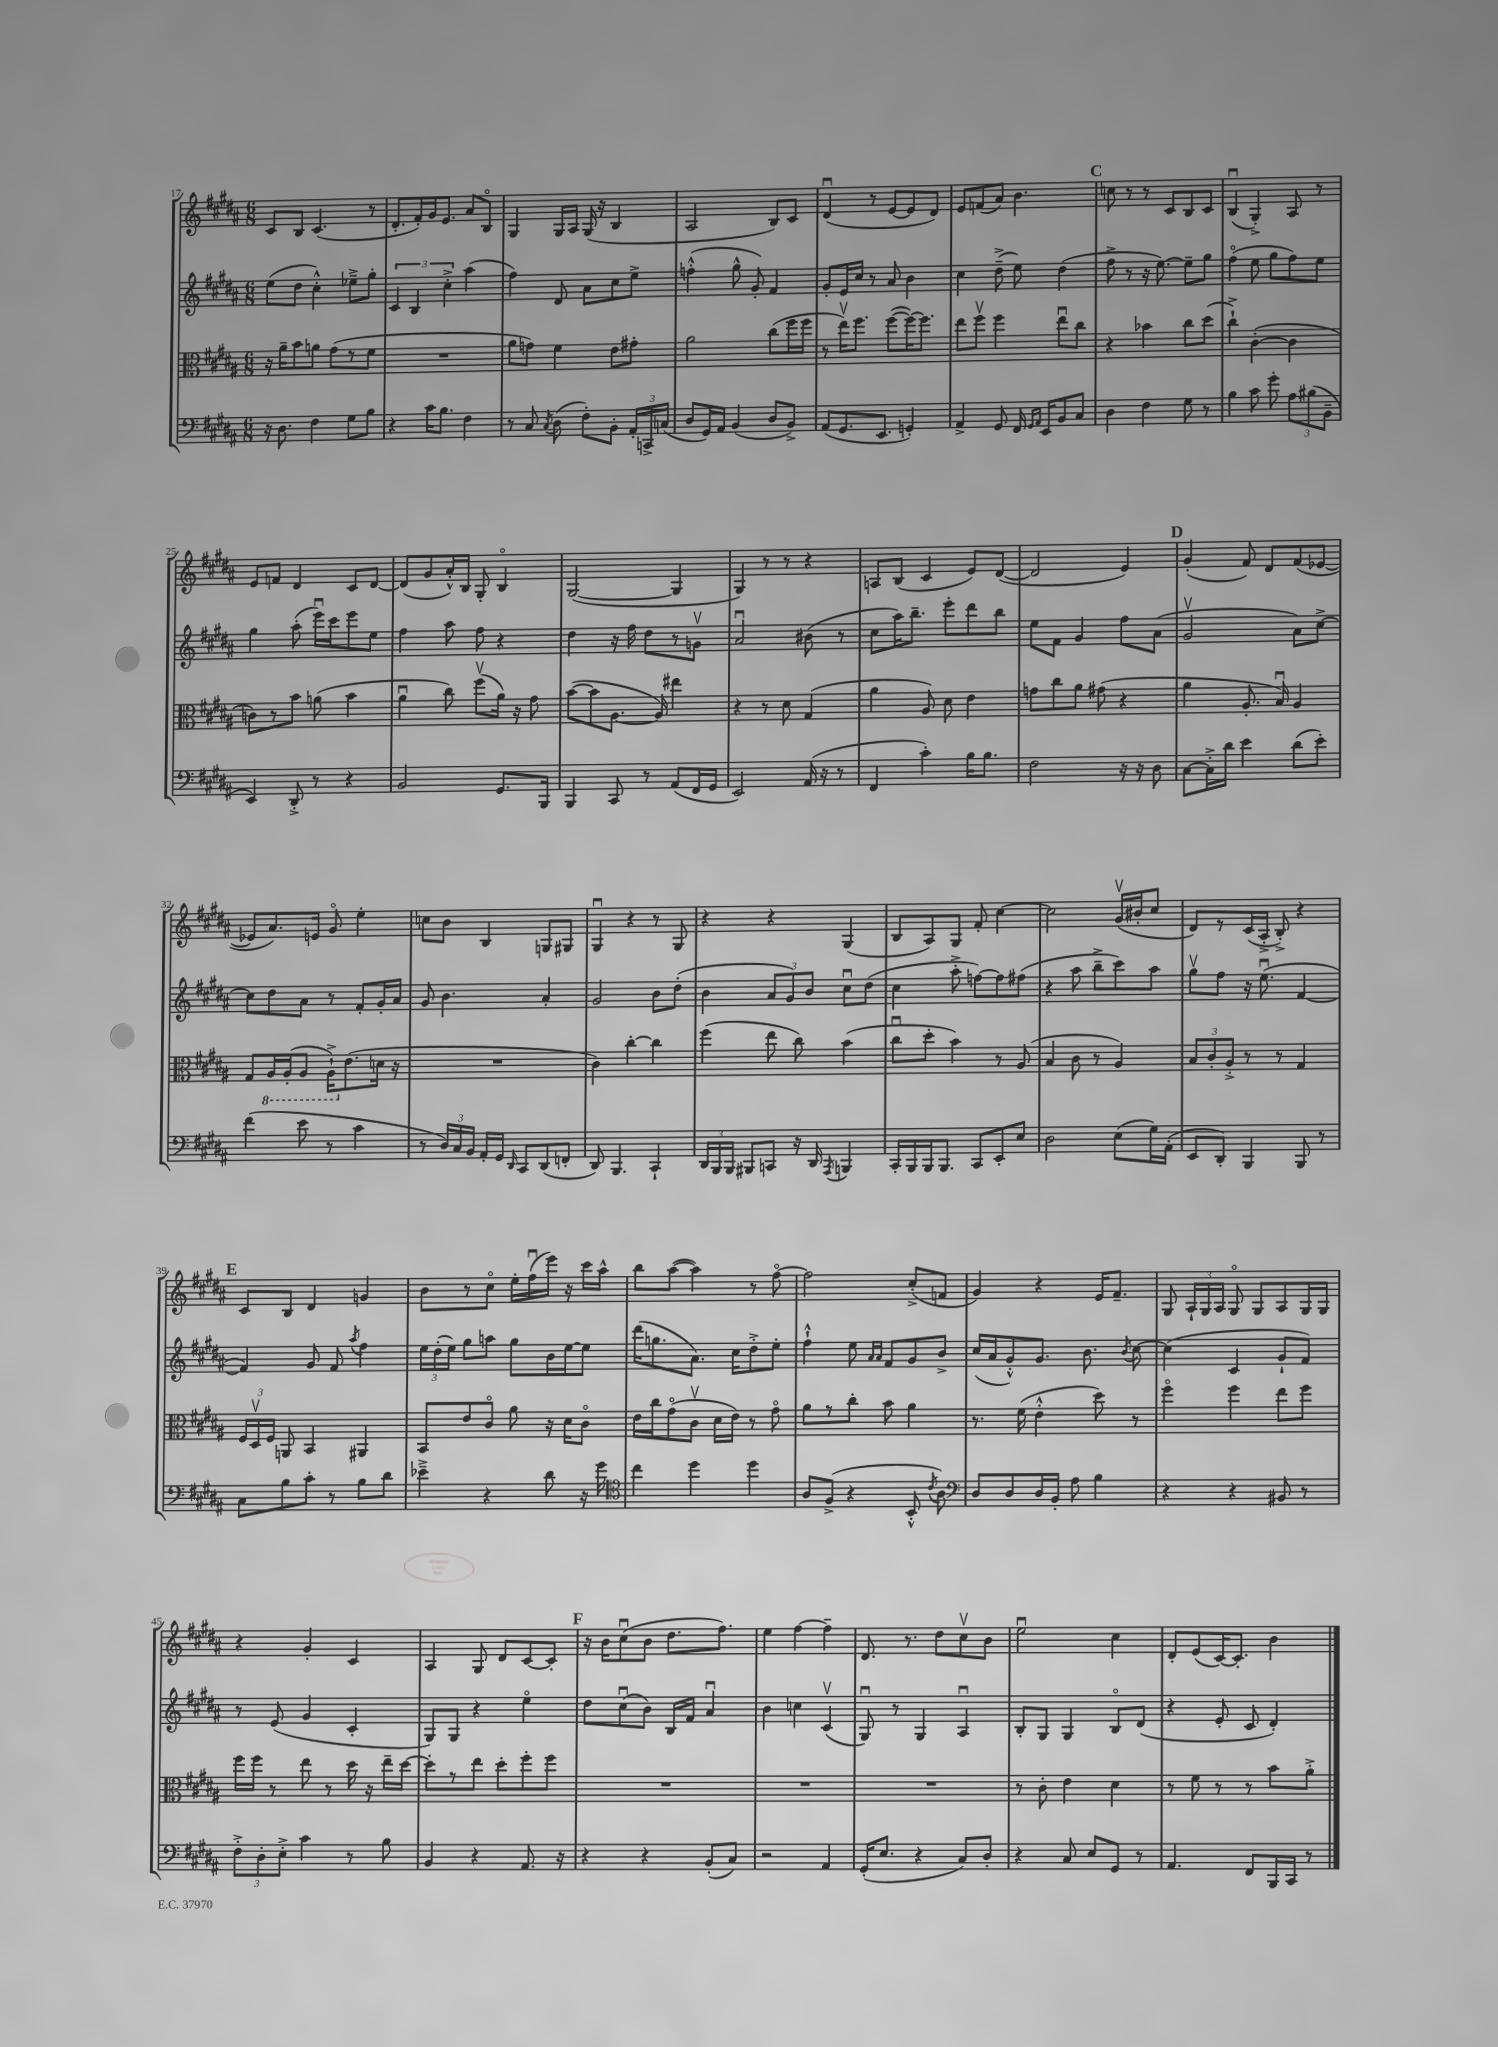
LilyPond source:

<<
\new StaffGroup <<
\new Staff = "s0" {
    \clef treble \key b \major \numericTimeSignature \time 6/8
    \autoBeamOff cis'8[ b8] cis'4.( r8 |
    dis'8.[-. fis'16-.) gis'16 e'8.] ais'8[ b8]\flageolet |
    gis4 gis16[ ais16] gis16( r16 b4 |
    ais2 b8[) cis'8] |
    dis'4\downbow( r8 e'8[~ e'8 dis'8]) |
    e'8[ f'8( ais'8]) b'4. |
    \mark \markup { \bold "C" } c''8 r8 r8 cis'8[ b8 cis'8] |
    b4\downbow( gis4-.->) ais8 r8 |
    e'8[ f'8] dis'4 cis'8[ dis'8]~ |
    dis'8[( gis'8 ais'16-.-^) b16] gis8-. b4\flageolet |
    gis2~( gis4 |
    gis4) r8 r8 r4 |
    a8[ b8]( cis'4 e'8[) dis'8]~( |
    dis'2 e'4) |
    \mark \markup { \bold "D" } gis'4-.( fis'8) dis'8[ fis'8( ees'8]~ |
    ees'8[ ais'8.) e'16] gis'8\flageolet e''4-. |
    c''8[ b'8] b4 g8[ gis8] |
    gis4\downbow r4 r8 gis8 |
    r4 r4 gis4( |
    b8[ ais8) gis8] fis'8-. cis''4~ |
    cis''2 gis'16[\upbow( bis'16-. cis''8] |
    dis'8[) r8 cis'16( ais16]-.-> b8-.->) r4 |
    \mark \markup { \bold "E" } cis'8[ b8] dis'4 g'4 |
    b'8[ r8 cis''8]\flageolet e''16[-. fis''16\downbow( e'''16]) r16 cis'''16[ ais''16]-^ |
    b''8[ ais''8]~( ais''4) r8 fis''8~\flageolet |
    fis''2 cis''8[-.->( f'8] |
    gis'4) r4 e'16[ fis'8.]-- |
    gis8 \tuplet 3/2 { ais16[-! gis16 ais16] } gis8\flageolet gis8[ ais8 gis16 gis16] |
    r4 gis'4-. cis'4 |
    ais4 gis8 dis'8[ cis'8~ cis'8]-. |
    \mark \markup { \bold "F" } r16 b'16[ cis''8\downbow( b'8] dis''8.[ fis''8.]) |
    e''4 fis''4~ fis''4-- |
    dis'8. r8. dis''8[ cis''8\upbow b'8] |
    e''2\downbow cis''4 |
    dis'8[-. e'8( cis'16~) cis'8.]-. b'4 \bar "|." |
}
\new Staff = "s1" {
    \clef treble \key b \major \numericTimeSignature \time 6/8
    \autoBeamOff e''8[( dis''8] cis''4-.-^) ees''8[---> gis''8]-. |
    \tuplet 3/2 { cis'4 b4 cis''4-.-> } ais''4( |
    fis''4) dis'8 ais'8[ cis''8 e''8]-> |
    f''4-.-^( gis''8-^ gis'8-.) fis'4 |
    gis'8[-. e'16 cis''16] r8 ais'8 b'4 |
    cis''4 dis''8--->( e''8) dis''4( |
    \mark \markup { \bold "C" } fis''8-> r8 r16 e''8.~) e''8[-- gis''8] |
    fis''4\flageolet( e''8 gis''8[ fis''8) e''8] |
    gis''4 ais''8-.( e'''16[\downbow) cis'''16 e'''8 e''8] |
    fis''4 ais''8 fis''8 r4 |
    dis''4 r16 fis''16 dis''8[ r8 g'8]\upbow |
    ais'2\downbow bis'8( r8 |
    cis''8[ ais''16) b''8.]-- e'''8[-. dis'''8 b''8] |
    e''8[ fis'8] gis'4 fis''8[ ais'8]( |
    \mark \markup { \bold "D" } gis'2\upbow ais'8[) cis''8]~-> |
    cis''8[ dis''8 ais'8] r8 fis'8[-. gis'16-. ais'16] |
    gis'8 b'4. ais'4-. |
    gis'2 b'8[ dis''8]-.( |
    b'4 \tuplet 3/2 { ais'8[ gis'8) b'8] } cis''8[\downbow dis''8]( |
    cis''4 ais''8-.-> f''8[~) f''8 fis''8]( |
    r4 ais''8 b''8[---> cis'''8) ais''8] |
    gis''8[\upbow fis''8] r16 e''8.\downbow( fis'4~ |
    \mark \markup { \bold "E" } fis'4) gis'8 fis'8 \acciaccatura { ais''8 } fis''4 |
    \tuplet 3/2 { e''16[ dis''16-.( e''16]) } gis''8[ a''8] gis''8[ b'16 e''16~ e''8] |
    dis'''16[( g''8. ais'8.]) cis''16[ dis''8-.-> e''8]-. |
    fis''4-!-^ e''8 \grace { ais'16[ ais'16] } fis'8[ gis'8 b'8]-> |
    cis''16[( ais'16 gis'8-.-^) gis'8.] b'8. \acciaccatura { b'8 } cis''8~ |
    cis''4( cis'4 gis'8[-! fis'8]) |
    r8 e'8( gis'4 cis'4-. |
    gis8[) gis8] r4 e''4\flageolet |
    \mark \markup { \bold "F" } dis''8[ cis''8\downbow( b'8]) b16[ fis'16] ais'4\downbow |
    b'4 c''4 cis'4\upbow( |
    gis8\downbow) r8 gis4 ais4\downbow |
    b8[-. gis8] gis4 b8[\flageolet dis'8]( |
    r4 e'8-. cis'8 dis'4-.) \bar "|." |
}
\new Staff = "s2" {
    \clef alto \key b \major \numericTimeSignature \time 6/8
    \autoBeamOff r16 ais'16[-- b'8 a'8] gis'8[( r8 fis'8] |
    R2. |
    ais'8[ g'8]) fis'4 e'8[ gis'8]-. |
    ais'2 cis''8[( fis''16 fis''16] |
    r8 e''16[\upbow) fis''8.] fis''8[~( fis''16~) fis''8.] |
    e''8[ fis''8]\upbow fis''4 e''8[\downbow cis''8] |
    \mark \markup { \bold "C" } r4 bes'4 cis''8[ dis''8]( |
    cis''4-!->) cis'4~-.( cis'4 |
    c'8[) r8 b'8] a'8( b'4 |
    ais'4\downbow cis''8) fis''8[\upbow( ais'16]) r16 gis'8 |
    b'8[~( b'8 ais8.]~ ais16) eis''4 |
    r4 r8 dis'8 gis4( |
    ais'4 ais8) dis'8 e'4 |
    g'8[ cis''8 ais'8] gis'8( r4 |
    \mark \markup { \bold "D" } ais'4 ais8.-. b16\downbow) ais4 |
    gis8[ \ottava #-1 ais,16 ais,16-.( ais,8] ais,16[-!->) \ottava #0 e'8.( d'16] r16 |
    R2. |
    cis'4) cis''4~-. cis''4 |
    fis''4( e''8 cis''8) b'4( |
    cis''8[\downbow dis''8]-. b'4) r8 ais8( |
    b4 cis'8 r8 ais4) |
    \tuplet 3/2 { b8[ cis'8-. ais8]-.-> } r8 r8 gis4 |
    \mark \markup { \bold "E" } \tuplet 3/2 { fis16[ dis16\upbow fis16] } a,8 b,4 ais,4 |
    b,8[ e'8 cis'8]\flageolet ais'8 r16 dis'16[ cis'8]\flageolet |
    e'16[ cis''16 gis'8\flageolet( cis'8]\upbow dis'16[ e'16]) r8 gis'8\flageolet |
    ais'8[ r8 cis''8]-. b'8 ais'4 |
    r8. fis'16( e'4-.-^ dis''8) r8 |
    fis''4\flageolet fis''4 e''8[ fis''8] |
    fis''16[ fis''16] r8 e''8 r8 dis''16 r16 e''16[-- dis''16]~ |
    dis''8[-. r8 e''8] dis''8[-. fis''8-. fis''8] |
    \mark \markup { \bold "F" } R2. |
    R2. |
    R2. |
    r8 cis'8-. e'4 dis'4 |
    r8 fis'8 r8 r8 b'8[ ais'8]-.-> \bar "|." |
}
\new Staff = "s3" {
    \clef bass \key b \major \numericTimeSignature \time 6/8
    \autoBeamOff r16 dis8. fis4 gis8[ b8] |
    r4 cis'16[ b8.] fis4 |
    r8 cis8 \acciaccatura { cis8 } dis8( fis8[-.) b,8]-. \tuplet 3/2 { ais,16[-. c,16-> c16]( } |
    dis8[ gis,16) ais,16] b,4( dis8[ b,8]->) |
    ais,8[( gis,8. e,8.] g,4-.) |
    ais,4-> gis,8 fis,16 \grace { gis,16[ ais,16] } e,16[ b,8 cis8] |
    \mark \markup { \bold "C" } dis4 fis4 gis8 r8 |
    b4 cis'8 gis'8-. \tuplet 3/2 { ais8[ bis8( b,8]-- } |
    e,4) dis,8-.-> r8 r4 |
    b,2 gis,8.[ b,,16] |
    b,,4 cis,8 r8 ais,8[( fis,16 gis,16] |
    e,2) ais,16( r16 r8 |
    fis,4 cis'4-.) b16[ b8.] |
    fis2 r16 r16 dis8 |
    \mark \markup { \bold "D" } cis8[~ cis16-.-> dis'16] e'4 dis'8[( e'8]-.) |
    fis'4( e'8 r8 cis'4 |
    r8 \tuplet 3/2 { dis16[) cis16 b,16] } ais,16[-. gis,16] \grace { dis,16 } cis,8[ dis,8( f,8]-. |
    dis,8) b,,4. cis,4-! |
    \tuplet 3/2 { dis,16[ b,,16 b,,16] } bis,,8[ c,8] r16 dis,16 \acciaccatura { ais,,8 } b,,4 |
    cis,16[-. b,,16 b,,16 b,,8.] cis,8[ e,8-. e8] |
    dis2 e8[( gis16) ais,16]-.( |
    e,8[ dis,8]-.) b,,4 b,,8 r8 |
    \mark \markup { \bold "E" } cis8[ b8 cis'8]-. r8 b8[ dis'8] |
    ees'4---> r4 dis'8 r16 gis'16 |
    \clef tenor cis''4 dis''4 dis''4 |
    ais8[ fis8]->( r4 b,8-.-^ \acciaccatura { cis'8 } ais8) |
    \clef bass dis8[ dis8 dis16 b,16]-. ais8 b4 |
    r4 r4 bis,8 r8 |
    \tuplet 3/2 { fis8[-.-> dis8-. e8]-.-> } cis'4 r8 b8 |
    b,4 r4 ais,8. r16 |
    \mark \markup { \bold "F" } r4 r4 b,8[-.( cis8]) |
    r2 ais,4 |
    gis,16[-.( e8.] r4 cis8[) dis8]-. |
    r4 cis8 e8[ gis,8] r8 |
    ais,4. fis,8[ b,,16 cis,16] r8 \bar "|." |
}
>>
>>
\layout { \context { \Score currentBarNumber = #17 } }
